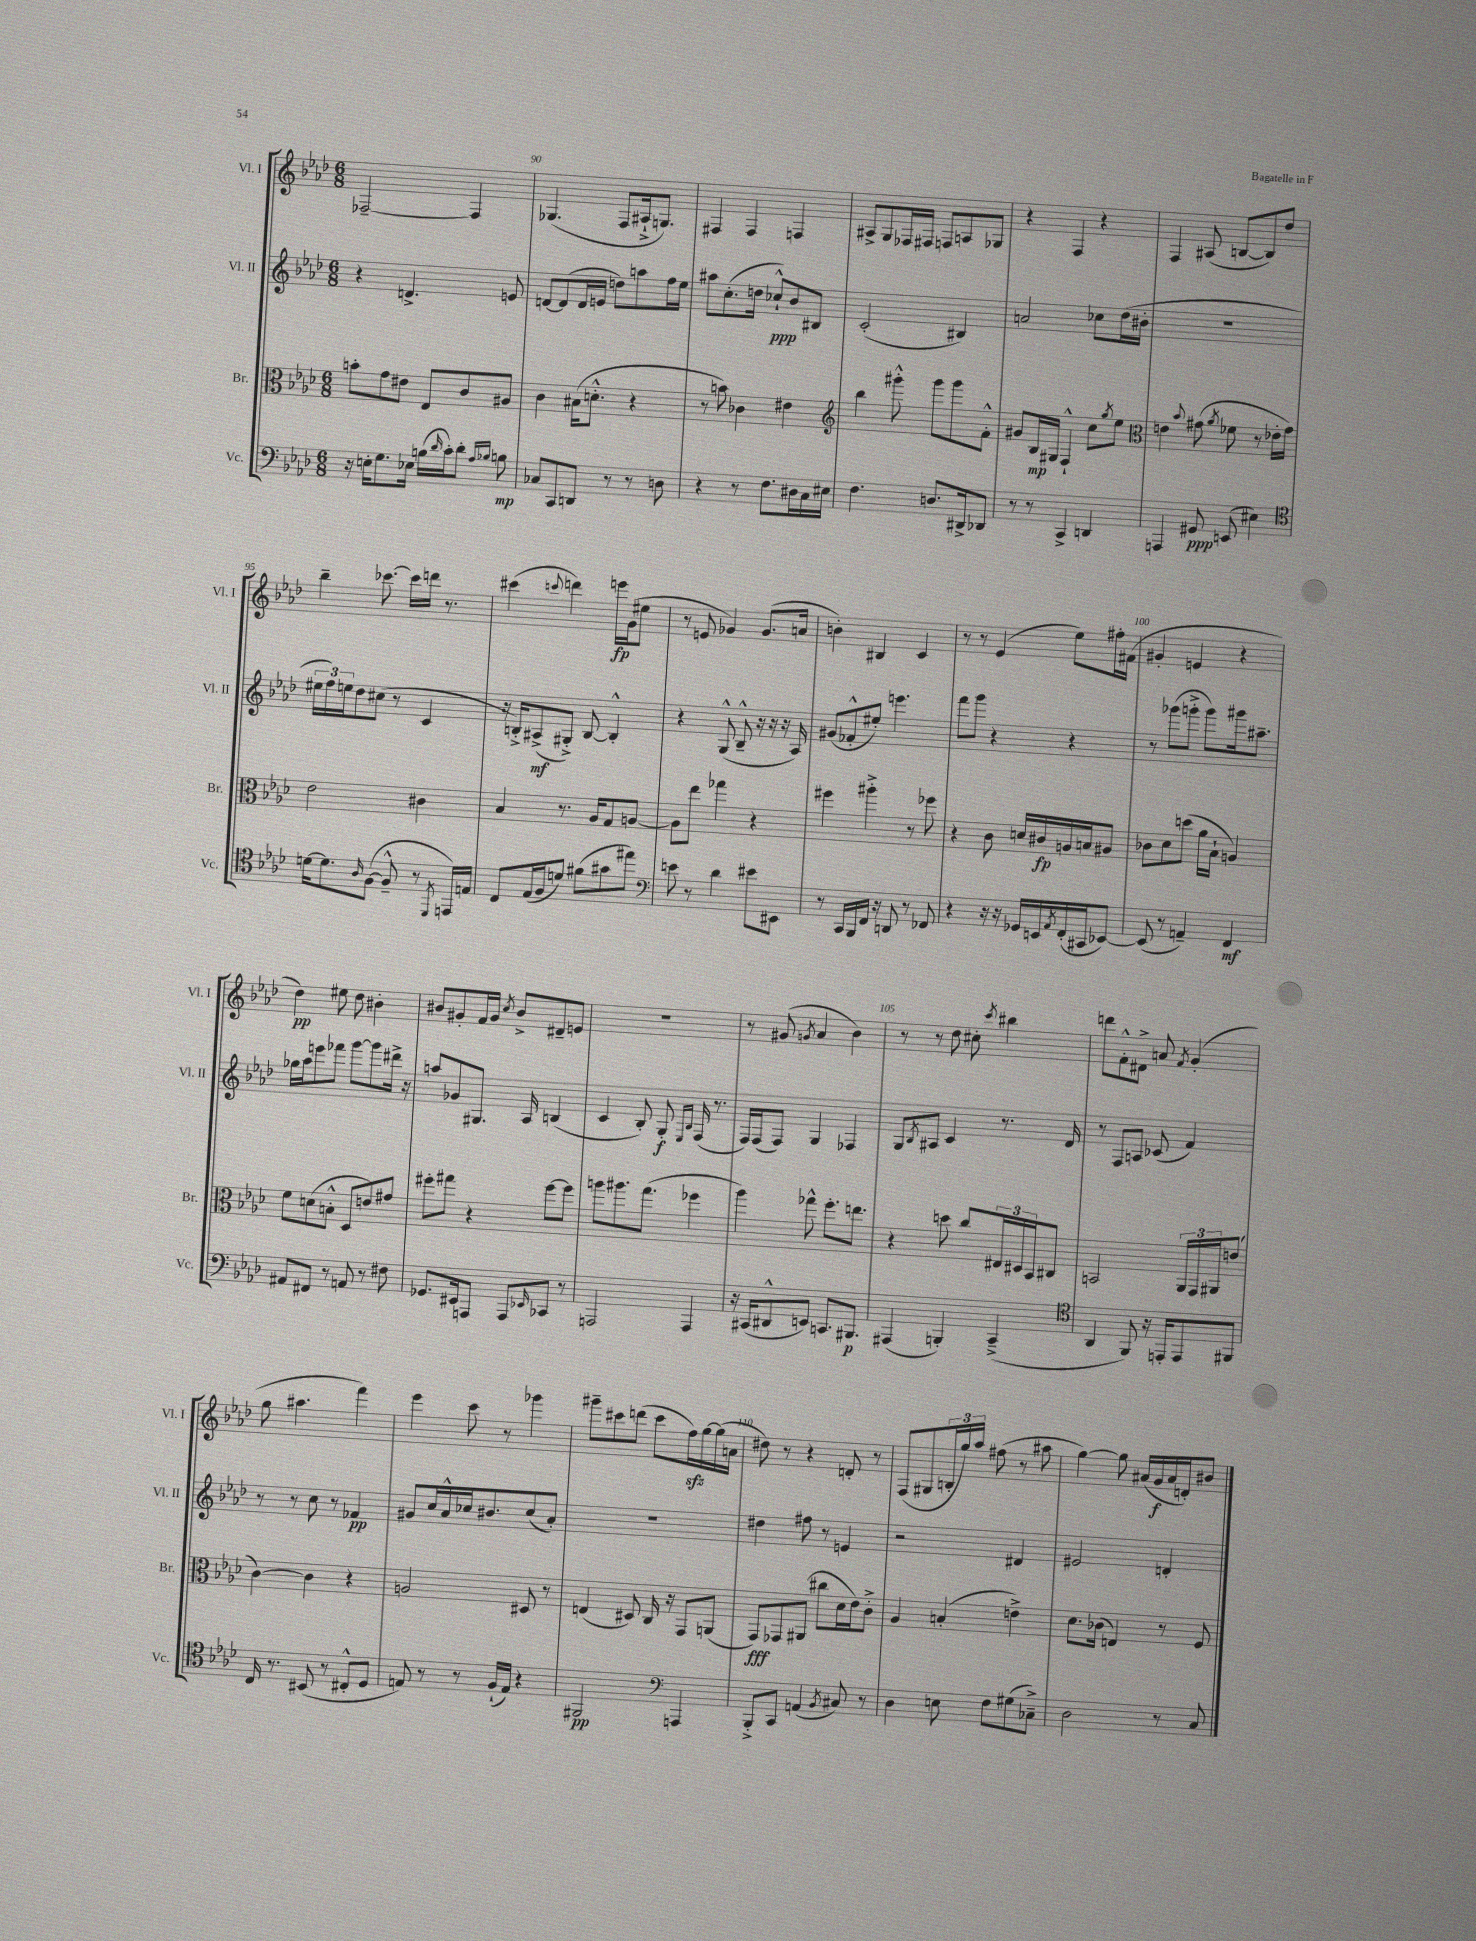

**kern	**kern	**kern	**kern
*staff4	*staff3	*staff2	*staff1
*clefF4	*clefC3	*clefG2	*clefG2
*k[b-e-a-d-]	*k[b-e-a-d-]	*k[b-e-a-d-]	*k[b-e-a-d-]
*M6/8	*M6/8	*M6/8	*M6/8
16r	8b'	4r	[2F-~
16E'	.	.	.
8.G	8g	.	.
.	8e#	4.d^	.
16E-	.	.	.
(16B	8E-	.	.
16qqd-	.	.	.
16c')	.	.	.
8d-'	8c	.	4F-]
16qqA-	.	.	.
16qqB-	.	.	.
8B	8A#	8e	.
=	=	=	=
8C-	4c	[8d	(4.G-
8CC	.	(8d]	.
8DD	(16B#	16d	.
.	8.d'^^	16e	.
8r	.	8dd)	8F
8r	4r	8aa	16A#`^
.	.	.	8.G)
8D	.	16ff	.
.	.	16ee-	.
=	=	=	=
4r	8r	8aa#	4F#
.	8b)	(8.cc'	.
8r	4c-	.	4F#
.	.	16dd	.
8.F	.	8cc-`^^)	.
.	4e#	8b-	4F
16D#	.	.	.
16C	.	8B#	.
16E#	.	.	.
=	=	=	=
*	*clefG2	*	*
4.F	4bb-	(2c'	8A#^
.	.	.	8G
.	8ggg#'^^	.	16F-
.	.	.	16F#
8.D	8ggg#	.	8F
.	8ggg#	4B#)	8A
16DD#^	.	.	.
8DD-	8f'^^	.	8G-
=	=	=	=
8r	8g#	2a	4r
8r	16B-	.	.
.	16G#	.	.
4CC^	4F`^^	.	4F
4DD	8cc	8cc-	4r
.	8qgg	.	.
.	8ee-	(16dd-	.
.	.	16b#'	.
=	=	=	=
*	*clefC3	*	*
4AAA	4e	2.r	4F
.	8qqb-	.	.
8GG#	(8g#	.	(8A#
.	8qa-	.	.
(8EE	8f-	.	[8B
4E#)	8r	.	8B])
.	16e-'	.	8dd-
.	16g#)	.	.
=	=	=	=
*clefC4	*	*	*
[16d	2e-	24ee#	4bb-~
.	.	24ff)	.
8.d]	.	.	.
.	.	24ee	.
.	.	8dd-	.
16qqA-	.	.	.
([8F	.	(8cc#	[8.ccc-
8F~^^]	.	8r	.
.	.	.	16ccc-]
8r	4c#	4c	16ddd
.	.	.	8.r
8qDD-	.	.	.
16EE)	.	.	.
16E	.	.	.
=	=	=	=
8C	4B-	16r	(4ccc#
.	.	16B'^)	.
(16E-	.	(8A#^	.
16F	.	.	.
.	.	.	8qqccc
8d)	8.r	8G#'^)	4ddd)
(8f#	.	[8B	.
.	16A-	.	.
8g#	8G	4B'^^]	16eee
.	.	.	(16g
8ee#)	[8A	.	8ee#
=	=	=	=
*clefF4	*	*	*
8e	8A]	4r	8r
8r	8ee-	.	8e
4d-	4gg-	(8G^^	4g-)
.	.	8B-~^^	.
8e#	4r	16r	(8.g-
.	.	16r	.
8EE#	.	16r	.
.	.	16A-)	16a
=	=	=	=
8r	4ff#	(8g#	4b')
16CC	.	8f-'^^	.
16BBB-	.	.	.
16FF	4aa#'^	8ee#')	4B#
16r	.	.	.
8DD	.	4.eee	.
8r	8r	.	4c
8FF-	8ff-	.	.
=	=	=	=
4r	4r	8fff	8r
.	.	8ggg	8r
16r	8c	4r	(4e-
16r	.	.	.
16GG-	16d	.	.
16EE	16c#	.	.
8qAA-	.	.	.
(16FF'	16A	4r	8ee-)
16CC#	16B	.	.
[8EE-)	8A#	.	16ff#'
.	.	.	(16f#
=	=	=	=
(8EE-]	8c-	8r	4g#'
8r	8d-	(8ggg-	.
4AA~)	(8dd	8ggg'^	4e
.	16a-	8ggg)	.
.	16B-`	.	.
4FF	4A)	16ggg#	4r
.	.	8.aa#~	.
=	=	=	=
8AA#	8f	16gg-	4dd-)
.	.	16aa-	.
8FF#	(8d	8eee	.
8r	8B'^^	8fff-	8ee#
8AA	8D-	[8ggg	8dd-
8r	8e)	8ggg]	4b#'
8F#	8g#	16ddd#^	.
.	.	16r	.
=	=	=	=
8.GG-	8ff#'	8aa	8b#
.	8gg#	8g-	8g#'
16EE#	.	.	.
8AAA	4r	8.G#	16f
.	.	.	16g#
.	.	.	8qcc
8AAA	.	.	8b#^
.	.	16A-	.
16qqEE-	.	.	.
8CC-	[8ff#	(4B	8d#~
8r	8ff#]	.	8e
=	=	=	=
2AAA	8aa	4c	2.r
.	8.aa#	.	.
.	.	8B-')	.
.	(8.gg	.	.
.	.	8G'	.
.	.	16qqE-	.
.	.	16qqB-	.
4AAA	4ff-	(16F	.
.	.	8.r	.
=	=	=	=
16r	4aa-)	16F)	8r
(16CC#	.	(16F	.
8DD#^^	.	8F)	(8g#
.	.	.	8qg
8EE)	8gg-^^	4G	4a-
8.CC	8.ff'	.	.
.	.	4F-	4b-)
8.BBB#	8.ee	.	.
=	=	=	=
(4AAA#	4r	8G	8r
.	.	8qB-	.
.	.	8A#	8r
4BBB')	8dd	4c	8dd-
.	8cc	.	8cc#'
.	.	.	8qccc
(4CC~^	24E#	8.r	4bb#
.	24D#	.	.
.	24BB-	.	.
.	8C#	.	.
.	.	16d-	.
=	=	=	=
*clefC4	*	*	*
4AA-	2BB	8r	8ddd
.	.	8F	8f'^^
8FF)	.	8A	8d#^
16r	.	(8c-	8a
16EE'	.	.	.
.	.	.	8qf
8EE	24AA-	4f)	(4g'
.	24GG	.	.
.	24AA#	.	.
8FF#	(8e	.	.
=	=	=	=
16C	[4c)	8r	8gg
8.r	.	.	.
.	.	8r	4.aa#
(8BB#	4c]	8cc	.
8r	.	8r	.
8C#'^^	4r	4f-	4fff)
8D-	.	.	.
=	=	=	=
8E)	2A	8g#	4eee-
8r	.	16cc	.
.	.	16a-^^	.
8r	.	16cc-	8ccc
.	.	8.b#	.
(16F`	.	.	8r
16E)	.	.	.
4r	8D#	(8cc-	4ggg-
.	8r	8a-')	.
=	=	=	=
2FF#	(4E	2.r	8ggg#~
.	.	.	8ccc#
.	8D#)	.	(8ddd
.	16C	.	8ccc#
.	16r	.	.
*clefF4	*	*	*
4AAA	8GG	.	16ff)
.	.	.	[16gg
.	(8AA	.	(16gg]
.	.	.	16a
=	=	=	=
8BBB-'^	8GG)	4dd#	8dd#)
8CC	8GG-	.	8r
(4AA	(8AA#	8ff#	4r
.	8cc#	8r	.
8qBB-	.	.	.
8C#)	16d-	4e	8d'
.	16e-)	.	.
8r	8c'^	.	8r
=	=	=	=
4D-	4A-	2r	(8F
.	.	.	8G#
8E	(4B'	.	24B'
.	.	.	24gg)
.	.	.	24aa-
8F	.	.	(8ff#
(8G#	4e^)	4d#	8r
8C-~^)	.	.	8aa#
=	=	=	=
2D-	8.d-	2e#	[4gg)
.	(16c-	.	.
.	4E)	.	8gg]
.	.	.	(16a#
.	.	.	16g
8r	8r	4d'	16a#
.	.	.	16d')
8C	8F	.	8b#
==	==	==	==
*-	*-	*-	*-
